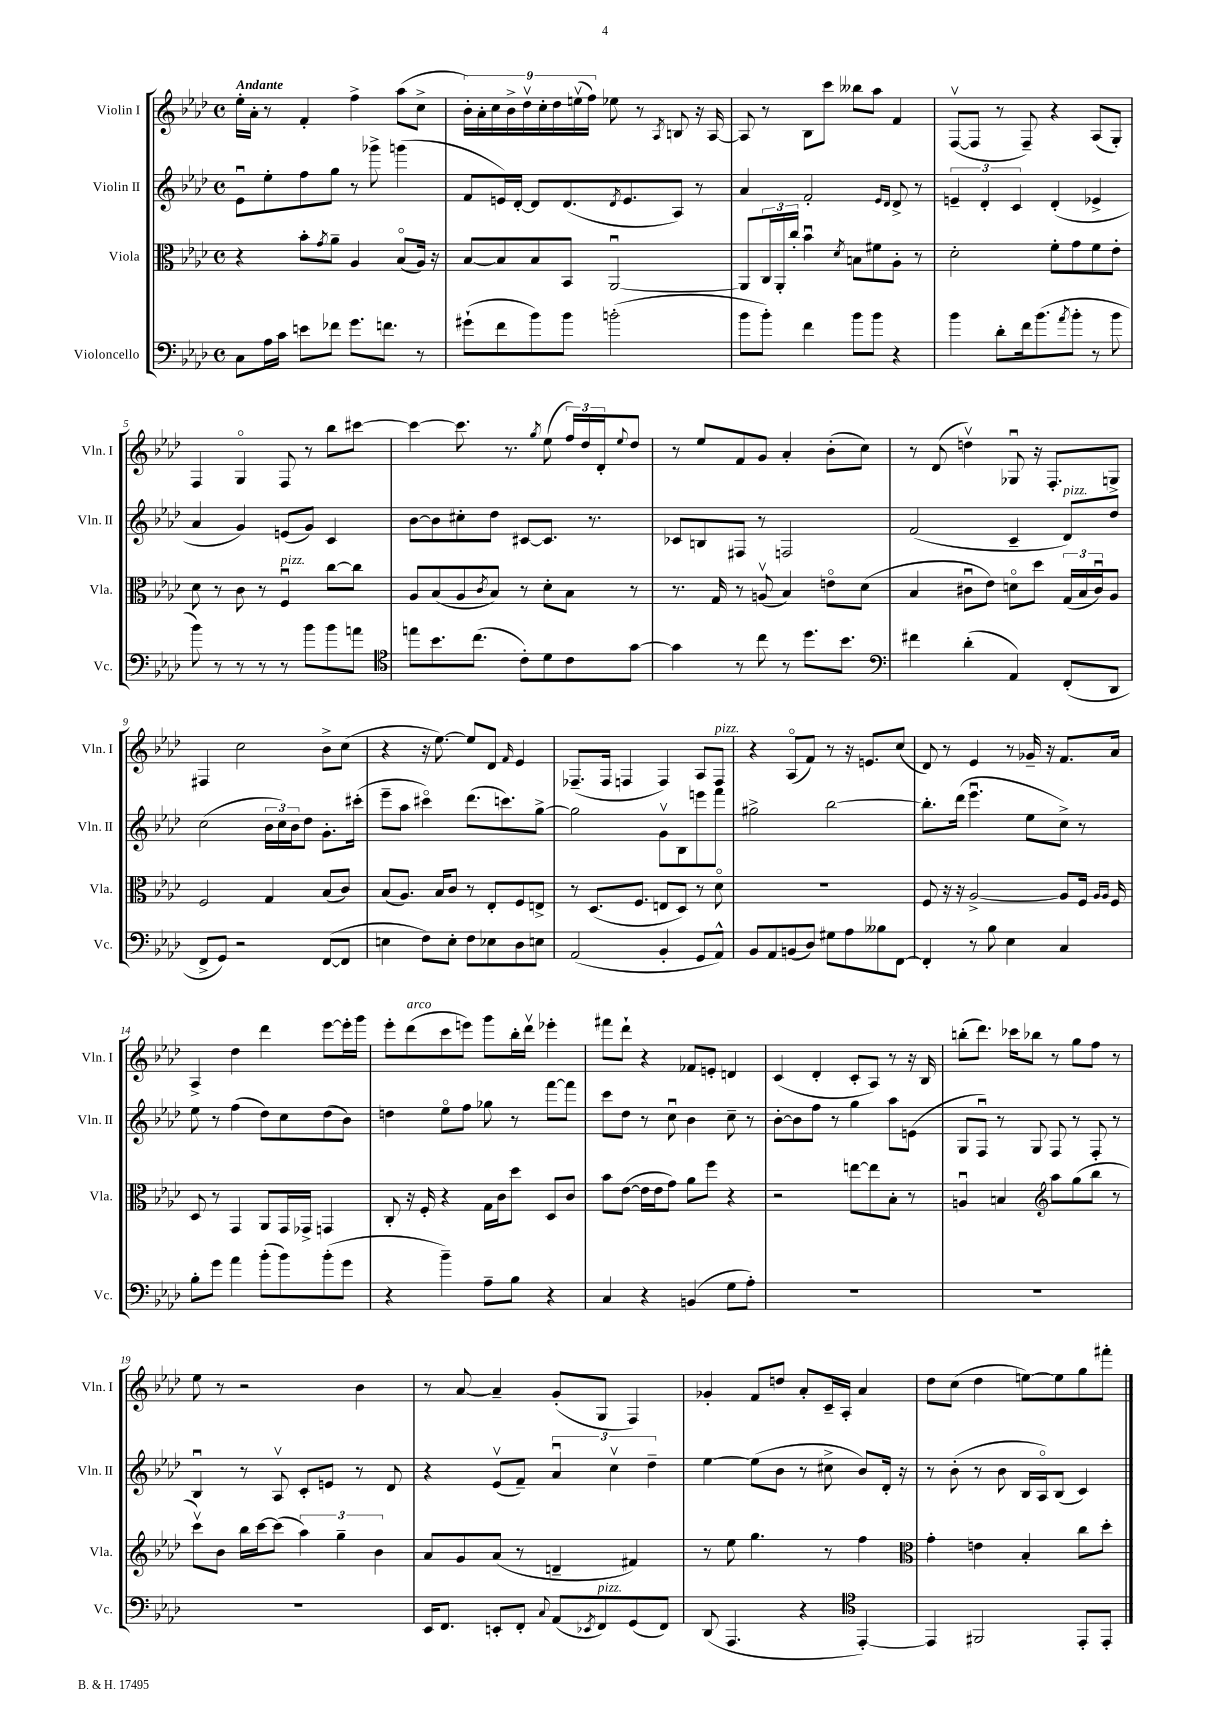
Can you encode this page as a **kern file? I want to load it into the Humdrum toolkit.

**kern	**kern	**kern	**kern
*staff4	*staff3	*staff2	*staff1
*clefF4	*clefC3	*clefG2	*clefG2
*k[b-e-a-d-]	*k[b-e-a-d-]	*k[b-e-a-d-]	*k[b-e-a-d-]
*M4/4	*M4/4	*M4/4	*M4/4
*met(c)	*met(c)	*met(c)	*met(c)
8C	4r	8e-u	16ee-'
.	.	.	16a-'
16A-	.	8ee-'	8r
16c	.	.	.
8e	8b-'	8ff	4f'
.	8qg	.	.
8f-	8a-~	8gg	.
8.g	4A-	8r	4ff^
.	.	8ggg-^	.
8.f	.	.	.
.	(8B-o	(4ggg	(8aa-
8r	16A-)	.	8cc^
.	16r	.	.
=	=	=	=
(8g#`	[8B-	8f	18b-')
.	.	.	18a-'
.	.	.	18cc
8f	8B-]	16e)	.
.	.	.	18b-^
.	.	[16d-'	.
.	.	.	18dd-v
8b-)	8B-	8d-]	.
.	.	.	18cc'
.	.	.	18dd-
8b-	8BB-	(8.d-	.
.	.	.	(18eev
.	.	.	18ff)
(2b'	[2AA-u	.	8ee-
.	.	8qd-	.
.	.	8.e	.
.	.	.	8r
.	.	.	8qA-
.	.	8A-)	8B
.	.	8r	16r
.	.	.	[16A-
=	=	=	=
8b-	8AA-]	4a-	8A-]
8b-')	24C	.	8r
.	24AA-'	.	.
.	24cc'	.	.
4f	4b-u	2f'	8B-
.	.	.	8ccc
.	8qd-	.	.
8b-	8B	.	8bb--
8b-	8f#	.	8aa-
.	.	16qqe-	.
.	.	16qqd-	.
4r	8A-'	8d-^	4f
.	8r	8r	.
=	=	=	=
4b-	2d-'	6e~	([8Fv
.	.	.	8F]
.	.	6d-'	.
8d-'	.	.	8r
.	.	6c	.
16f	.	.	8F~)
(8.b-	.	.	.
.	8f'	(4d-'	4r
8qa-	.	.	.
8b-'	8g	.	.
8r	8f	4e-^	(8A-
8b-	8e-'	.	8G')
=	=	=	=
8b-)	8d-	4a-	4F
8r	8r	.	.
8r	8c	4g)	4Go
8r	8r	.	.
8r	4Fu	(8e	8F
8b-	.	8g)	8r
8b-	[8cc	4c	8bb-
8a	8cc]	.	[8ccc#
=	=	=	=
*clefC4	*	*	*
8ee	8A-	[8b-	4ccc#_
8.b-	(8B-	8b-]	.
.	8A-	8cc#'	8.ccc#]
(8.cc	.	.	.
.	8qc	.	.
.	8B-)	8dd-	.
.	.	.	8.r
8c')	8r	[8c#	.
.	.	.	8qgg
8d-	8d-'	8.c#]	(8ee-
8c	8B-	.	24ff)
.	.	.	24dd-
.	.	8.r	.
.	.	.	24d-'
.	.	.	8qqee-
[8g	8r	.	8dd-
=	=	=	=
4g]	8.r	8c-	8r
.	.	8B	8ee-
.	16G	.	.
8r	8r	8F#	8f
8cc	(8Av	8r	8g
8r	4B-)	2F	4a-'
8.dd-	.	.	.
.	8eo	.	(8b-'
8.b-	.	.	.
.	(8d-	.	8cc)
=	=	=	=
*clefF4	*	*	*
4f#	4B-	(2f	8r
.	.	.	(8d-
(4d-'	8c#u	.	4ddv)
.	8e-)	.	.
4AA-)	8do	4c~	8G-u
.	8dd-	.	16r
.	.	.	8.F'
(8FF'	(24G	8d-)	.
.	24B-	.	.
.	24c#u)	.	.
8DD-	8A-	8dd-	8G^
=	=	=	=
8FF^	2F	(2cc	4F#
8GG)	.	.	.
2r	.	.	2cc
.	4G	24b-	.
.	.	24cc)	.
.	.	24b-	.
.	.	8dd-	.
([8FF	(8B-	8.g'	8b-^
8FF]	8c)	.	(8cc
.	.	(16ccc#'	.
=	=	=	=
4E	(8B-	8eee-~	4r
.	8.A-)	8aa-	.
8F)	.	4ccc#o)	16r
.	16B-	.	[8.ee-)
8E'	8c	.	.
8F	8r	(8.ddd-	8ee-]
8E-	8E-'	.	8d-
.	.	8.ccc)	.
.	.	.	16qqf
8D-	8F	.	4e-
8E	8E^	[8gg^	.
=	=	=	=
(2AA-	8r	2gg]	(8.F-~
.	(8.D-	.	.
.	.	.	16F-
.	.	.	4F
.	8.F	.	.
4BB-'	8E	8gv	4F)
.	8D-)	8B-	.
8GG	8r	8eee	8A-
8AA-^^)	8d-o	8fff	8F
=	=	=	=
8BB-	1r	2gg#^	4r
8AA-	.	.	.
(8BB	.	.	(8A-o
8D-)	.	.	8f)
8G#	.	[2bb-	8r
8A-	.	.	16r
.	.	.	8.e
8B--	.	.	.
[8FF	.	.	(8cc
=	=	=	=
4FF']	8F	8.bb-']	8d-)
.	16r	.	8r
.	16r	(16ddd-	.
8r	[2A-^	4.eee-u	4e-
8B-	.	.	.
4E-	.	.	8r
.	.	8ee-	16g-~
.	.	.	16r
4C	8A-]	8cc^)	8.f
.	16F	8r	.
.	16qqA-	.	.
.	16qqA-	.	.
.	16F	.	16a-
=	=	=	=
8B-'	8D-	8ee-	4A-^
8g	8r	8r	.
4a-	4GG	(4ff	4dd-
(8b-'	8AA-	8dd-)	4ddd-
8b-)	16GG	8cc	.
.	16GG-^	.	.
(8b-'	4GG	(8dd-	[8eee-
8g	.	8b-)	16eee-']
.	.	.	16ggg
=	=	=	=
4r	8C'	4dd	8eee-'
.	16r	.	(8ddd-
.	16F'	.	.
4b-~)	4r	8ee-o	8ccc
.	.	8ff	8eee)
8A-~	16G	8gg-	8ggg
.	16c	.	.
8B-	8dd-	8r	16bb-'
.	.	.	16ddd-v
4r	8D-	[8fff	4eee-'
.	8c	8fff]	.
=	=	=	=
4C	8b-	8ccc	8fff#
.	([8e-	8dd-	8ddd-`
4r	16e-]	8r	4r
.	16e-	.	.
.	8g)	8ccu	.
(4BB	8a-	4b-	8f-
.	8ff	.	8e'
8G	4r	8cc~	4d
8A-')	.	8r	.
=	=	=	=
1r	2r	[8b-'	(4c
.	.	8b-]	.
.	.	8ff	4d-'
.	.	8r	.
.	[8ee	4gg	8c'
.	8ee]	.	8A-)
.	8B-'	8aa-	8r
.	8r	(8e	16r
.	.	.	16B-
=	=	=	=
1r	4Au	8G	(8bb'
.	.	8Fu)	8.ddd-)
.	4B	8r	.
.	.	.	16ccc-
.	.	8G	8bb-
*	*clefG2	*	*
.	8aa-	8F	8r
.	(8gg	8r	8gg
.	8bb-	8F'	8ff
.	8r	8r	8r
=	=	=	=
1r	8cccv)	4B-u	8ee-
.	8b-	.	8r
.	16bb-	8r	2r
.	[16ccc	.	.
.	(8ccc]	8A-v	.
.	6aa-)	8c'	.
.	.	8e	.
.	6gg~	.	.
.	.	8r	4b-
.	6b-	.	.
.	.	8d-	.
=	=	=	=
16EE-	8a-	4r	8r
8.FF	.	.	.
.	8g	.	[8a-
8EE'	(8a-	(8e-v	4a-~]
8FF'	8r	8f~)	.
8qqC	.	.	.
(8AA-	4d~	6a-u	(8g'
8qEE-	.	.	.
8FF)	.	.	8G
.	.	6ccv	.
(8GG	4f#)	.	4F)
.	.	6dd-~	.
8FF)	.	.	.
=	=	=	=
(8DD-	8r	[4ee-	4g-'
4.AAA-	8ee-	.	.
.	4.gg	(8ee-]	8f
.	.	8b-	8dd
4r	.	8r	8a-'
.	8r	8cc#^	16c~
.	.	.	16A-'
*clefC4	*	*	*
[4EE-')	4ff	8b-)	4a-
.	.	16d-'	.
.	.	16r	.
=	=	=	=
*	*clefC3	*	*
4EE-]	4g'	8r	8dd-
.	.	(8b-'	(8cc
2FF#	4e	8r	4dd-
.	.	8b-	.
.	4B-'	16B-	[8ee)
.	.	16A-o)	.
.	.	(8B-	8ee]
8EE-'	8cc	4c)	8gg
8EE-'	8dd-'	.	8fff#'
==	==	==	==
*-	*-	*-	*-
